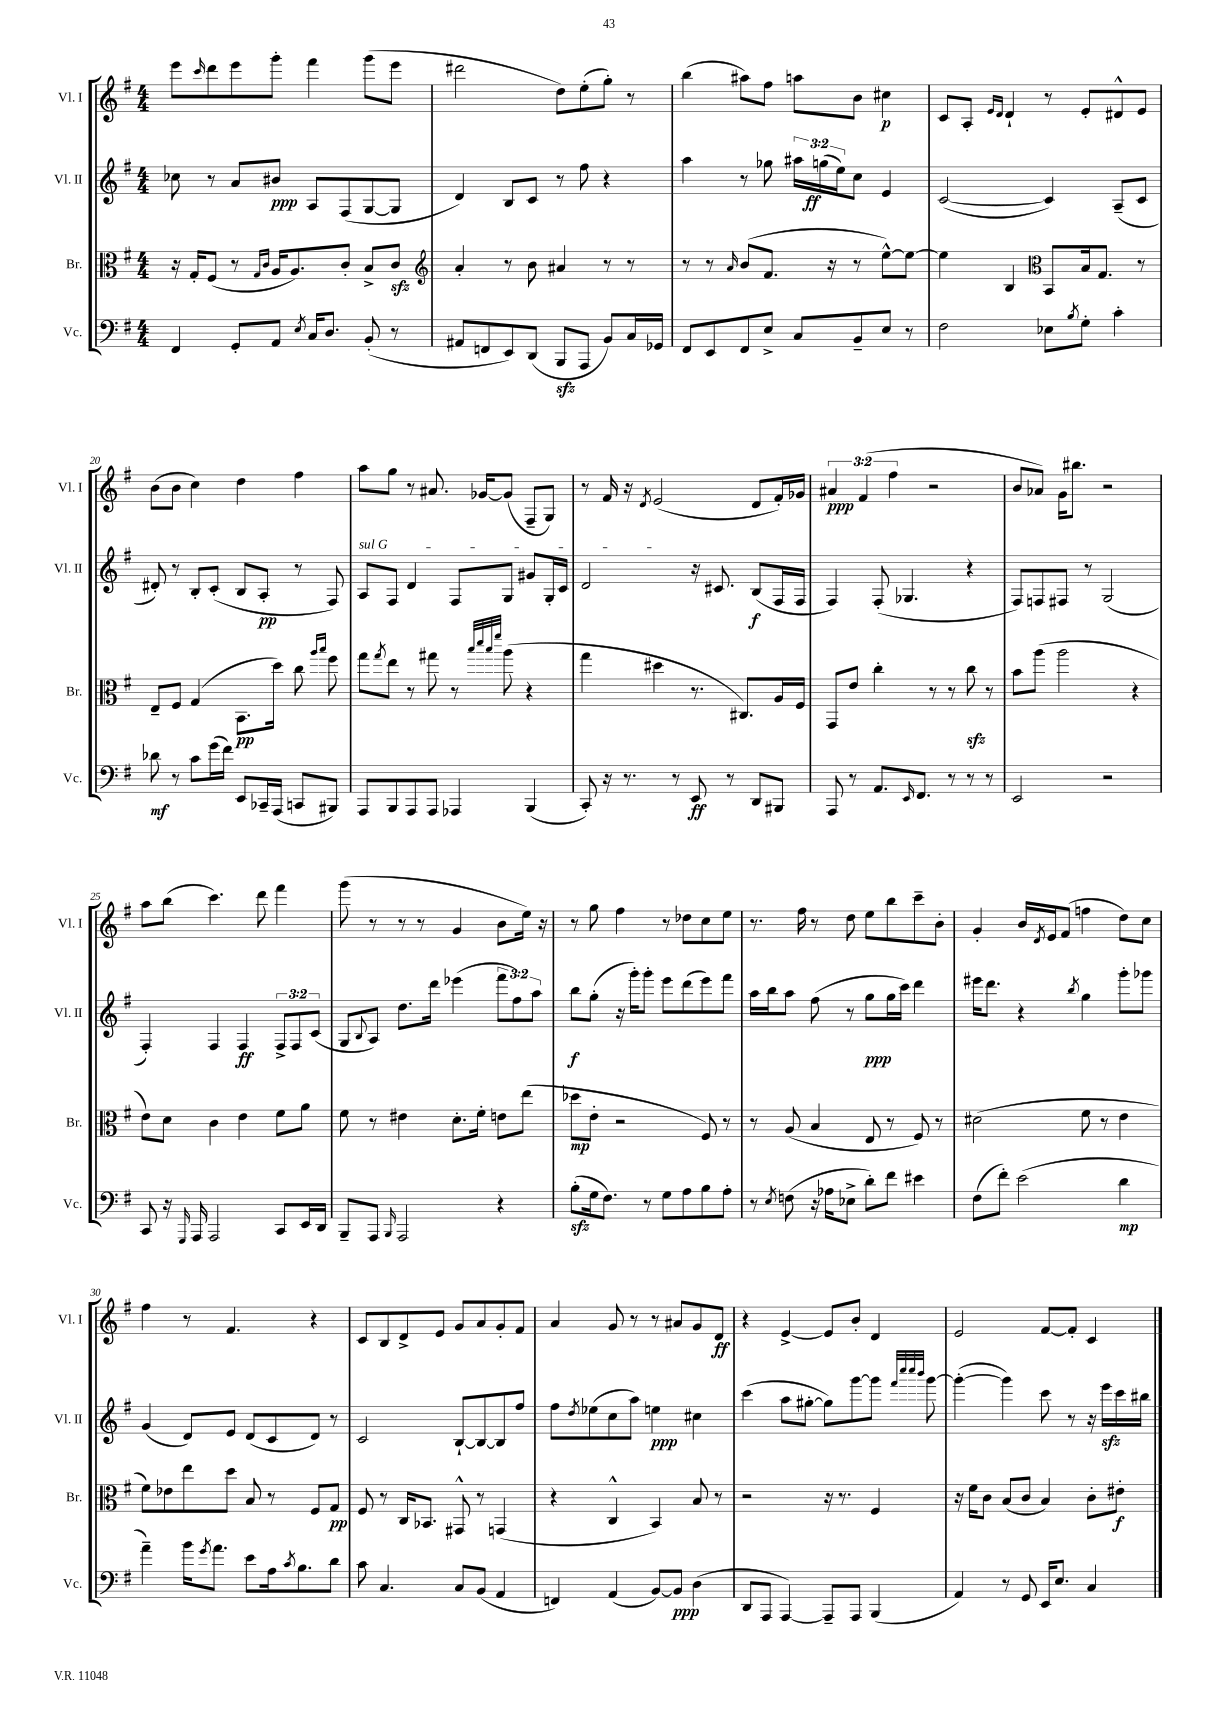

**kern	**dynam	**kern	**dynam	**kern	**dynam	**kern	**dynam
*part4	*part4	*part3	*part3	*part2	*part2	*part1	*part1
*staff4	*staff4	*staff3	*staff3	*staff2	*staff2	*staff1	*staff1
*I"Vc.	*	*I"Br.	*	*I"Vl. II	*	*I"Vl. I	*
*I'Vc.	*	*I'Br.	*	*I'Vl. II	*	*I'Vl. I	*
*clefF4	*	*clefC3	*	*clefG2	*	*clefG2	*
*k[f#]	*	*k[f#]	*	*k[f#]	*	*k[f#]	*
*M4/4	*	*M4/4	*	*M4/4	*	*M4/4	*
=16	=16	=16	=16	=16	=16	=16	=16
4FF#/	.	16r	.	8cc-X\	.	8eee\L	.
.	.	16G'/KL	.	.	.	.	.
.	.	.	.	.	.	16qqccc/	.
.	.	(8F#/J	.	8r	.	8ddd\	.
8GG'/L	.	8r	.	8a/L	.	8eee\	.
.	.	16qqG/LL	.	.	.	.	.
.	.	16qqc/JJ	.	.	.	.	.
8AA/J	.	16A/KL	.	8b#X/J	ppp	8ggg'\J	.
.	.	8.A/)	.	.	.	.	.
8qE/	.	.	.	.	.	.	.
16C/KL	.	.	.	8A/L	.	4fff#\	.
8.D/J	.	.	.	.	.	.	.
.	.	8c'/J	.	(8F#/	.	.	.
(8BB'/	.	8B^/L	.	[8G/	.	(8ggg\L	.
8r	.	8czz/J	.	8G/J]	.	8eee\J	.
=17	=17	=17	=17	=17	=17	=17	=17
*	*	*clefG2	*	*	*	*	*
8AA#X/L	.	4a'/	.	4d/)	.	2ddd#X\	.
8FFn/	.	.	.	.	.	.	.
8EE/)	.	8r	.	8B/L	.	.	.
(8DD/J	.	8b\	.	8c/J	.	.	.
8BBBzz/L	.	4a#X/	.	8r	.	8dd\L)	.
8AAA/J	.	.	.	8ff#\	.	(8ee'\	.
8BB/L)	.	8r	.	4r	.	8gg'\J)	.
16C/L	.	8r	.	.	.	8r	.
16GG-X/JJ	.	.	.	.	.	.	.
=18	=18	=18	=18	=18	=18	=18	=18
8FF#/L	.	8r	.	4aa\	.	(4bb\	.
8EE/	.	8r	.	.	.	.	.
.	.	16qqa/	.	.	.	.	.
8FF#/	.	(8b/L	.	8r	.	8aa#X\L)	.
8E^/J	.	8.f#/J	.	8gg-X\	.	8ff#\J	.
8C/L	.	.	.	24aa#X\LL	.	8aan\L	.
.	.	.	.	(24ggn\	ff	.	.
.	.	16r	.	.	.	.	.
.	.	.	.	24ee\J)	.	.	.
8BB~/	.	8r	.	8cc\J	.	8b\J	.
8E/J	.	[8ee^^\L)	.	4e/	.	4cc#X\	p
8r	.	8ee\J_	.	.	.	.	.
=19	=19	=19	=19	=19	=19	=19	=19
2F#\	.	4ee\]	.	([2c/	.	8c/L	.
.	.	.	.	.	.	8A'/J	.
.	.	.	.	.	.	16qqe/LL	.
.	.	.	.	.	.	16qqd/JJ	.
.	.	4B/	.	.	.	4d`/	.
*	*	*clefC3	*	*	*	*	*
8E-X\L	.	8BB/L	.	4c/])	.	8r	.
8qB/	.	.	.	.	.	.	.
8G'\J	.	16B/k	.	.	.	8e'/L	.
.	.	8.G/J	.	.	.	.	.
4c'\	.	.	.	(8A~/L	.	8d#X^^/	.
.	.	8r	.	8c/J	.	8e/J	.
!!LO:LB:g=z
=20	=20	=20	=20	=20	=20	=20	=20
8d-X\	mf	8E~/L	.	8d#X'/)	.	(8b\L	.
8r	.	8F#/J	.	8r	.	8b\J	.
8c\L	.	(4G/	.	8B'/L	.	4cc\)	.
(16g\L	.	.	.	(8c'/J	.	.	.
16f#\JJ)	.	.	.	.	.	.	.
8EE/L	.	8.BB\L	pp	8B/L	.	4dd\	.
16CC-X~/L	.	.	.	8A'/J	pp	.	.
(16AAA/JJ	.	16dd\Jk)	.	.	.	.	.
8CCn/L	.	8cc\	.	8r	.	4ff#\	.
.	.	16qqaa/LL	.	.	.	.	.
.	.	16qqbb/JJ	.	.	.	.	.
8BBB#X/J)	.	8ff#\	.	8F#/)	.	.	.
=21	=21	=21	=21	=21	=21	=21	=21
!	!	!	!	!LO:TX:a:i:t=sul G	!	!	!
8AAA/L	.	8gg\L	.	8A/L	.	8aa\L	.
.	.	8qgg/	.	.	.	.	.
8BBB/	.	8ee\J	.	8F#/J	.	8gg\J	.
8AAA/	.	8r	.	4d/	.	8r	.
8AAA/J	.	8gg#X\	.	.	.	8.a#X/	.
4AAA-X/	.	8r	.	8F#/L	.	.	.
.	.	.	.	.	.	[16g-X/KL	.
.	.	32qqbb/LLL	.	.	.	.	.
.	.	32qqddd/	.	.	.	.	.
.	.	32qqbb/	.	.	.	.	.
.	.	32qqfff#/JJJ	.	.	.	.	.
.	.	(8aa\	.	8G/J	.	(8g-/J]	.
(4BBB/	.	4r	.	8g#X/L	.	8F#~/L	.
.	.	.	.	16G'/L	.	8G/J)	.
.	.	.	.	16c/JJ	.	.	.
=22	=22	=22	=22	=22	=22	=22	=22
8CC'/)	.	4gg\	.	2d/	.	8r	.
16r	.	.	.	.	.	16f#/	.
8.r	.	.	.	.	.	16r	.
.	.	.	.	.	.	8qd/	.
.	.	4dd#X\	.	.	.	(2e/	.
8r	.	.	.	.	.	.	.
8EE/	ff	8.r	.	16r	.	.	.
.	.	.	.	8.c#X/	.	.	.
8r	.	.	.	.	.	.	.
.	.	8.C#X/L)	.	.	.	.	.
8DD/L	.	.	.	(8B/L	f	8d/L	.
8BBB#X/J	.	16A/L	.	16F#/L	.	16f#'/L)	.
.	.	16F#/JJ	.	16F#/JJ	.	16g-X/JJ	.
=23	=23	=23	=23	=23	=23	=23	=23
8AAA/	.	8GG/L	.	4F#/)	.	6a#X/	ppp
8r	.	8e/J	.	.	.	.	.
.	.	.	.	.	.	(6f#/	.
8.AA/L	.	4cc'\	.	(8F#'/	.	.	.
.	.	.	.	.	.	6ff#\	.
.	.	.	.	4.G-X/	.	.	.
16qqEE/	.	.	.	.	.	.	.
8.FF#/J	.	.	.	.	.	.	.
.	.	8r	.	.	.	2r	.
8r	.	8r	.	.	.	.	.
8r	.	8cczz\	.	4r	.	.	.
8r	.	8r	.	.	.	.	.
=24	=24	=24	=24	=24	=24	=24	=24
2EE/	.	8b\L	.	8F#/L)	.	8b/L	.
.	.	(8aa\J	.	8Fn/	.	8a-X/J)	.
.	.	2aa\	.	8F#X/J	.	16g\KL	.
.	.	.	.	.	.	8.bb#X\J	.
.	.	.	.	8r	.	.	.
2r	.	.	.	(2G/	.	2r	.
.	.	4r	.	.	.	.	.
!!LO:LB:g=z
=25	=25	=25	=25	=25	=25	=25	=25
8CC/	.	8e\L)	.	4F#'/)	.	8aa\L	.
16r	.	8d\J	.	.	.	(8bb\J	.
16qqGGG/	.	.	.	.	.	.	.
16AAA/	.	.	.	.	.	.	.
2AAA/	.	4c\	.	4F#/	.	4.ccc\)	.
.	.	4e\	.	4F#/	ff	.	.
.	.	.	.	.	.	8ddd\	.
8CC/L	.	8f#\L	.	12F#^/L	.	4fff#\	.
.	.	.	.	12F#/	.	.	.
16EE/L	.	8a\J	.	.	.	.	.
.	.	.	.	(12c/J	.	.	.
16DD/JJ	.	.	.	.	.	.	.
=26	=26	=26	=26	=26	=26	=26	=26
8BBB~/L	.	8f#\	.	8G/L	.	(8ggg\	.
.	.	.	.	8qqB/	.	.	.
8AAA/J	.	8r	.	8A/J)	.	8r	.
16qqBBB/	.	.	.	.	.	.	.
2AAA/	.	4e#X\	.	8.dd\L	.	8r	.
.	.	.	.	.	.	8r	.
.	.	.	.	16ddd\Jk	.	.	.
.	.	8.d'\L	.	(4eee-X\	.	4g/	.
.	.	16f#'\Jk	.	.	.	.	.
4r	.	8en\L	.	12fff#\L	.	8b\L	.
.	.	.	.	12ff#\)	.	.	.
.	.	(8ee\J	.	.	.	16ee\Jk)	.
.	.	.	.	12aa\J	.	.	.
.	.	.	.	.	.	16r	.
=27	=27	=27	=27	=27	=27	=27	=27
(8Bzz'\L	.	8dd-X\L	mp	8bb\L	f	8r	.
16G\k	.	8e'\J	.	(8gg'\J	.	8gg\	.
8.F#\J)	.	.	.	.	.	.	.
.	.	2r	.	16r	.	4ff#\	.
.	.	.	.	16ggg'\KL)	.	.	.
8r	.	.	.	8ggg'\J	.	.	.
8G\L	.	.	.	8eee\L	.	8r	.
8A\	.	.	.	(8ddd\	.	8dd-X\L	.
8B\	.	8F#/)	.	8eee\)	.	8cc\	.
8A'\J	.	8r	.	8fff#\J	.	8ee\J	.
=28	=28	=28	=28	=28	=28	=28	=28
8r	.	8r	.	16aa\LL	.	8.r	.
.	.	.	.	16bb\J	.	.	.
8qE/	.	.	.	.	.	.	.
(8Fn\	.	(8A/	.	8aa\J	.	.	.
.	.	.	.	.	.	16ff#\	.
16r	.	4B/	.	(8ff#\	.	8r	.
16A-X\KL	.	.	.	.	.	.	.
8E-X^\J	.	.	.	8r	.	8dd\	.
8d'\L)	.	8E/	.	8gg\L	ppp	8ee\L	.
8f#\J	.	8r	.	16gg\L	.	8bb\	.
.	.	.	.	16ccc\JJ)	.	.	.
4e#X\	.	8F#/)	.	4ddd\	.	8ccc~\	.
.	.	8r	.	.	.	8b'\J	.
=29	=29	=29	=29	=29	=29	=29	=29
(8F#\L	.	(2d#X\	.	16eee#X\KL	.	4g'/	.
.	.	.	.	8.ddd\J	.	.	.
8f#'\J)	.	.	.	.	.	.	.
(2e\	.	.	.	4r	.	16b/LL	.
.	.	.	.	.	.	8qd/	.
.	.	.	.	.	.	16e/J	.
.	.	.	.	.	.	(8f#/J	.
.	.	.	.	8qbb/	.	.	.
.	.	8f#\	.	4gg\	.	4ffn\	.
.	.	8r	.	.	.	.	.
4d\	mp	4e\	.	8ggg'\L	.	8dd\L)	.
.	.	.	.	8ggg-X\J	.	8cc\J	.
!!LO:LB:g=z
=30	=30	=30	=30	=30	=30	=30	=30
4a~\)	.	8f#\L)	.	(4g/	.	4ff#\	.
.	.	8e-X\	.	.	.	.	.
16b\KL	.	8ee\	.	8d/L)	.	8r	.
8qg/	.	.	.	.	.	.	.
8.a\J	.	.	.	.	.	.	.
.	.	8dd\J	.	8e/J	.	4.f#/	.
8e\L	.	8B/	.	(8d/L	.	.	.
16A\k	.	8r	.	8c/	.	.	.
8qc/	.	.	.	.	.	.	.
8.B\	.	.	.	.	.	.	.
.	.	8F#/L	.	8d/J)	.	4r	.
8d\J	.	8G/J	pp	8r	.	.	.
=31	=31	=31	=31	=31	=31	=31	=31
8c\	.	8F#/	.	2c/	.	8c/L	.
4.C/	.	8r	.	.	.	8B/	.
.	.	16C/KL	.	.	.	8d^/	.
.	.	8.BB-X/J	.	.	.	.	.
.	.	.	.	.	.	8e/J	.
8C/L	.	8GG#X^^/	.	[8B`/L	.	8g/L	.
(8BB/J	.	8r	.	8B/_	.	8a/	.
4AA/	.	(4GGn/	.	8B/]	.	8g'/	.
.	.	.	.	8ff#/J	.	8f#/J	.
=32	=32	=32	=32	=32	=32	=32	=32
4FFn/)	.	4r	.	8ff#\L	.	4a/	.
.	.	.	.	8qdd/	.	.	.
.	.	.	.	(8ee-X\	.	.	.
(4AA/	.	4C^^/	.	8cc\	.	8g/	.
.	.	.	.	8aa\J)	.	8r	.
[8BB/L)	.	4BB/)	.	4een\	ppp	8r	.
8BB/J]	ppp	.	.	.	.	8a#X/L	.
(4D\	.	8B/	.	4cc#X\	.	8g/	.
.	.	8r	.	.	.	8d/J	ff
=33	=33	=33	=33	=33	=33	=33	=33
8DD/L	.	2r	.	(4ccc\	.	4r	.
8AAA/J	.	.	.	.	.	.	.
[4AAA/)	.	.	.	8aa\L	.	[4e^/	.
.	.	.	.	[8gg#X'\J	.	.	.
8AAA~/L]	.	16r	.	8gg#\L])	.	8e/L]	.
.	.	8.r	.	.	.	.	.
8AAA/J	.	.	.	[8ggg\	.	8b'/J	.
(4BBB/	.	4F#/	.	8ggg\J]	.	4d/	.
.	.	.	.	32qqfff#/LLL	.	.	.
.	.	.	.	32qqcccc/	.	.	.
.	.	.	.	32qqcccc/	.	.	.
.	.	.	.	32qqbbb/JJJ	.	.	.
.	.	.	.	[8ggg\	.	.	.
=34	=34	=34	=34	=34	=34	=34	=34
4AA/)	.	16r	.	(4ggg'\_	.	2e/	.
.	.	16f#\KL	.	.	.	.	.
.	.	8c\J	.	.	.	.	.
8r	.	(8B/L	.	4ggg\])	.	.	.
8GG/	.	8c/J	.	.	.	.	.
16EE/KL	.	4B/)	.	8ccc\	.	[8f#/L	.
8.E/J	.	.	.	.	.	.	.
.	.	.	.	8r	.	8f#'/J]	.
4C/	.	8c'\L	.	16r	.	4c/	.
.	.	.	.	16eeezz\LL	.	.	.
.	.	8e#X'\J	f	16ccc\	.	.	.
.	.	.	.	16bb#X\JJ	.	.	.
==	==	==	==	==	==	==	==
*-	*-	*-	*-	*-	*-	*-	*-
